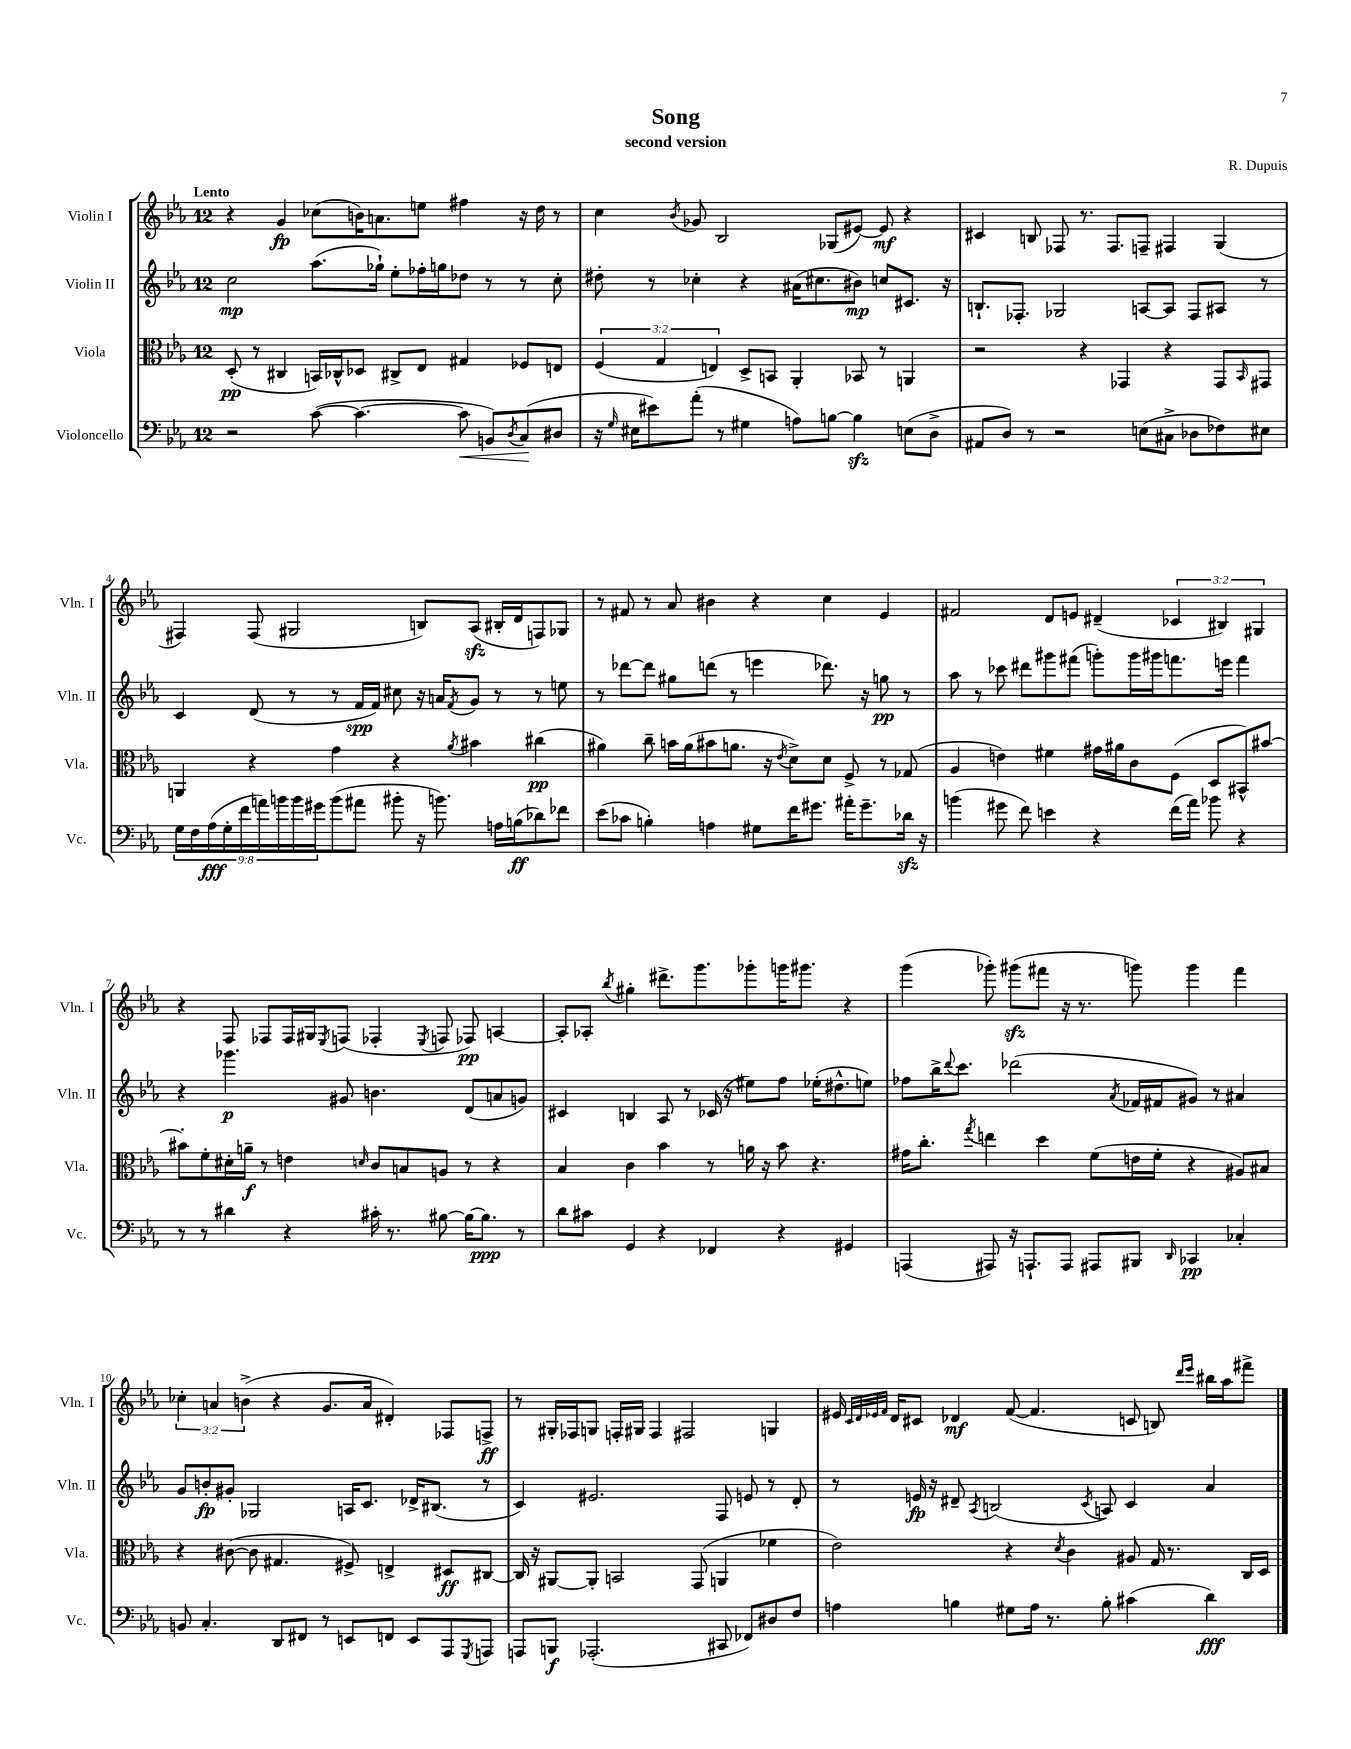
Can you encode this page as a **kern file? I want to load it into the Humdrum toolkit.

**kern	**dynam	**kern	**dynam	**kern	**dynam	**kern	**dynam
*part4	*part4	*part3	*part3	*part2	*part2	*part1	*part1
*staff4	*staff4	*staff3	*staff3	*staff2	*staff2	*staff1	*staff1
*I"Violoncello	*	*I"Viola	*	*I"Violin II	*	*I"Violin I	*
*I'Vc.	*	*I'Vla.	*	*I'Vln. II	*	*I'Vln. I	*
*clefF4	*	*clefC3	*	*clefG2	*	*clefG2	*
*k[b-e-a-]	*	*k[b-e-a-]	*	*k[b-e-a-]	*	*k[b-e-a-]	*
*M12/8	*	*M12/8	*	*M12/8	*	*M12/8	*
=1	=1	=1	=1	=1	=1	=1	=1
!	!	!	!	!	!	!LO:TX:a:B:t=Lento	!
2r	.	(8D'/	pp	2cc\	mp	4r	.
.	.	8r	.	.	.	.	.
.	.	4C#X/	.	.	.	4g/	fp
([8c\	.	16BBn/LL)	.	(8.aa-\L	.	(8cc-X\L	.
.	.	16C-X^^/J	.	.	.	.	.
4.c\_	.	8D-X/J	.	.	.	16bn\K)	.
.	.	.	.	16gg-X`\Jk)	.	8.an\	.
.	.	8C#X^/L	.	8ee-'\L	.	.	.
.	.	8E-/J	.	16ff-X'\L	.	8een\J	.
.	.	.	.	16ggn\J	.	.	.
!	!LO:HP:b	!	!	!	!	!	!
8c\]	<	4G#X/	.	8dd-X\J	.	4ff#X\	.
8BBn/L)	.	.	.	8r	.	.	.
8qD/	.	.	.	.	.	.	.
(8C/	.	8F-X/L	.	8r	.	16r	.
.	.	.	.	.	.	16dd\	.
8D#X/J	[	8En/J	.	8cc'\	.	8r	.
=2	=2	=2	=2	=2	=2	=2	=2
16r	.	(6F/	.	8dd#X'\	.	4cc\	.
16qqG/	.	.	.	.	.	.	.
16E#X\KL	.	.	.	.	.	.	.
8e#X\)	.	.	.	8r	.	.	.
.	.	6G/	.	.	.	.	.
.	.	.	.	.	.	8qb-/	.
(8a-'\J	.	.	.	4cc-X'\	.	8g-X/	.
.	.	6En/)	.	.	.	.	.
8r	.	.	.	.	.	2B-/	.
4G#X\	.	8D^/L	.	4r	.	.	.
.	.	8BBn/J	.	.	.	.	.
8An\L)	.	4AA-'/	.	(16a#X\KL	.	.	.
.	.	.	.	8.cc#X\	.	.	.
[8Bn\J	.	.	.	.	.	(8G-X/L	.
4Bzz\]	.	8BB-X/	.	8b#X\J)	mp	[8e#X/J)	.
.	.	8r	.	8ccn/L	.	8e#/]	mf
(8En\L	.	4AAn/	.	8.c#X/J	.	4r	.
8D^\J	.	.	.	.	.	.	.
.	.	.	.	16r	.	.	.
=3	=3	=3	=3	=3	=3	=3	=3
8AA#X/L	.	2r	.	8.Bn`/L	.	4c#X/	.
8D/J)	.	.	.	.	.	.	.
.	.	.	.	8.F-X'/J	.	.	.
8r	.	.	.	.	.	8Bn/	.
2r	.	.	.	2G-X/	.	8F-X/	.
.	.	4r	.	.	.	8.r	.
.	.	.	.	.	.	8.F-/L	.
.	.	4GG-X/	.	.	.	.	.
(8En\L	.	.	.	[8An/L	.	8Fn~/J	.
8C#X^\J	.	4r	.	8A/J]	.	4F#X/	.
8D-X\L	.	.	.	8F-/L	.	.	.
8F-X\)	.	8GG-/L	.	8A#X/J	.	(4G/	.
.	.	16qqBB-/	.	.	.	.	.
8E#X\J	.	8GG#X/J	.	8r	.	.	.
!!LO:LB:g=z
=4	=4	=4	=4	=4	=4	=4	=4
18G\LL	.	4AAn/	.	4c/	.	4F#X/)	.
18F\	.	.	.	.	.	.	.
(18A-\	fff	.	.	.	.	.	.
18G'\	.	.	.	.	.	.	.
18f\	.	.	.	.	.	.	.
.	.	4r	.	(8d/	.	(8F#/	.
18an\)	.	.	.	.	.	.	.
18bn\	.	.	.	.	.	.	.
.	.	.	.	8r	.	2G#X/	.
18b\	.	.	.	.	.	.	.
18g#X\J	.	.	.	.	.	.	.
(8b\	.	4g\	.	8r	.	.	.
8a#X\J	.	.	.	16f/LL	spp	.	.
.	.	.	.	16f/JJ)	.	.	.
8b#X'\	.	4r	.	8cc#X\	.	.	.
16r	.	.	.	16r	.	8Bn/L)	.
8.bn\)	.	.	.	16an/KL	.	.	.
.	.	8qa-/	.	8qf/	.	.	.
.	.	4b#X\	.	8g/J	.	(8A-zz/J	.
16An\LL	.	.	.	8r	.	16B#X'/LL	.
(16Bn\J	ff	.	.	.	.	16d/J	.
8d-X\)	.	(4cc#X\	pp	8r	.	8Fn/)	.
8f-X\J	.	.	.	8een\	.	8G-X/J	.
=5	=5	=5	=5	=5	=5	=5	=5
(8e-\L	.	4a#X\)	.	8r	.	8r	.
8c-X\J	.	.	.	[8ddd-X\L	.	8f#X/	.
4Bn'\)	.	8cc~\	.	8ddd-\J]	.	8r	.
.	.	16bn\LL	.	8gg#X\L	.	8a-/	.
.	.	(16a#\J	.	.	.	.	.
4An\	.	8b#X\	.	(8dddn\J	.	4b#X\	.
.	.	8.an\J	.	8r	.	.	.
8G#X\L	.	.	.	4eeen\	.	4r	.
.	.	16r	.	.	.	.	.
.	.	8qe-/	.	.	.	.	.
16f\K	.	8d^\L)	.	.	.	.	.
8.g#X\J	.	.	.	.	.	.	.
.	.	8d\J	.	8.ddd-X\)	.	4cc\	.
16a#X'\KL	.	8F^/	.	.	.	.	.
8.g#~\	.	.	.	16r	.	.	.
.	.	8r	.	8ggn\	pp	4e-/	.
16d-Xzz\Jk	.	(8G-X/	.	8r	.	.	.
16r	.	.	.	.	.	.	.
=6	=6	=6	=6	=6	=6	=6	=6
(4bn\	.	4A-/	.	8aa-\	.	2f#X/	.
.	.	.	.	8r	.	.	.
8g#X\	.	4en\)	.	8ccc-X\	.	.	.
8f\)	.	.	.	8ddd#X\L	.	.	.
4en\	.	4f#X\	.	8ggg#X\	.	8d/L	.
.	.	.	.	(8fff#X\J	.	8en/J	.
4r	.	16g#X\LL	.	8gggn'\L)	.	(4d#X~/	.
.	.	16a#X\J	.	.	.	.	.
.	.	8c\	.	16ggg\L	.	.	.
.	.	.	.	16ggg#X\J	.	.	.
(16f\LL	.	(8F\J	.	8.fffn\	.	6c-X/	.
16a-\JJ)	.	.	.	.	.	.	.
8b-X\	.	8D/L	.	.	.	.	.
.	.	.	.	.	.	6B#X/)	.
.	.	.	.	16eeen\Jk	.	.	.
4r	.	8BB#X^^/)	.	4fff\	.	.	.
.	.	.	.	.	.	6G#X/	.
.	.	[8b#X/J	.	.	.	.	.
!!LO:LB:g=z
=7	=7	=7	=7	=7	=7	=7	=7
8r	.	8b#X'\L]	.	4r	.	4r	.
8r	.	8f'\	.	.	.	.	.
4d#X\	.	16d#X'\L	.	4.ggg-X\	p	8F/	.
.	.	16an~\JJ	f	.	.	.	.
.	.	8r	.	.	.	8F-X/L	.
4r	.	4en\	.	.	.	16F-/L	.
.	.	.	.	.	.	16G#X/J	.
.	.	.	.	.	.	8qE-/	.
.	.	.	.	8g#X/	.	(8Fn/J	.
.	.	16qqdn/	.	.	.	.	.
16c#X'\	.	8c/L	.	4.bn\	.	4F-X'/	.
8.r	.	.	.	.	.	.	.
.	.	8Bn/	.	.	.	.	.
.	.	.	.	.	.	8qE-/	.
[8B#X\	.	8An/J	.	.	.	8Fn/	.
16B#\KL_	.	8r	.	(8d/L	.	8F-X/)	pp
8.B#\J]	ppp	.	.	.	.	.	.
.	.	4r	.	8an/	.	[4An/	.
8r	.	.	.	8gn/J)	.	.	.
=8	=8	=8	=8	=8	=8	=8	=8
8d\L	.	4B-/	.	4c#X/	.	8A'/L]	.
8c#X\J	.	.	.	.	.	8A-X'/J	.
.	.	.	.	.	.	8qbb-/	.
4GG/	.	4c\	.	4Bn/	.	4gg#X'\	.
4r	.	4b-\	.	8A-/	.	8.ddd#X^\L	.
.	.	.	.	8r	.	.	.
.	.	.	.	.	.	8.ggg\	.
4FF-X/	.	8r	.	(16c-X/	.	.	.
.	.	.	.	16r	.	.	.
.	.	16an\	.	8ee#X\L)	.	8ggg-X'\	.
.	.	16r	.	.	.	.	.
4r	.	8b-\	.	8ff\J	.	16gggn\K	.
.	.	.	.	.	.	8.ggg#X\J	.
.	.	4.r	.	(16ee-X'\KL	.	.	.
.	.	.	.	8.dd#X^^\	.	.	.
4GG#X/	.	.	.	.	.	4r	.
.	.	.	.	8een\J)	.	.	.
=9	=9	=9	=9	=9	=9	=9	=9
(4AAAn/	.	16g#X\KL	.	8ff-X\L	.	(4ggg\	.
.	.	8.cc'\J	.	.	.	.	.
.	.	.	.	16bb-^\K	.	.	.
.	.	.	.	8qqddd/	.	.	.
.	.	.	.	8.ccc\J	.	.	.
.	.	8qgg/	.	.	.	.	.
8AAA#X/)	.	4een\	.	.	.	8ggg-X'\)	.
16r	.	.	.	(2ddd-X\	.	(8ggg#Xzz\L	.
8.AAAn`/L	.	.	.	.	.	.	.
.	.	4dd\	.	.	.	8fff#X\J	.
8AAA/J	.	.	.	.	.	16r	.
.	.	.	.	.	.	8.r	.
8AAA#X/L	.	(8f\L	.	.	.	.	.
.	.	.	.	8qa-/	.	.	.
8BBB#X/J	.	16en\L	.	16f-X/LL	.	8gggn\)	.
.	.	16f'\JJ	.	16f#X/J	.	.	.
16qqDD/	.	.	.	.	.	.	.
4CC-X/	pp	4r	.	8g#X/J)	.	4ggg\	.
.	.	.	.	8r	.	.	.
4C-X'/	.	8A#X/L)	.	4a#X/	.	4fff#\	.
.	.	8B#X/J	.	.	.	.	.
!!LO:LB:g=z
=10	=10	=10	=10	=10	=10	=10	=10
8BBn/	.	4r	.	8g/L	.	6cc-X'\	.
4.C'/	.	.	.	8bn'/	fp	.	.
.	.	.	.	.	.	6an/	.
.	.	([8c#X\	.	8g#X'/J	.	.	.
.	.	.	.	.	.	(6bn^\	.
.	.	8c#\]	.	2G-X/	.	.	.
8DD/L	.	4.G#X/	.	.	.	4r	.
8FF#X/J	.	.	.	.	.	.	.
8r	.	.	.	.	.	8.g/L	.
8EEn/L	.	8F#X^/)	.	16An/KL	.	.	.
.	.	.	.	8.c/J	.	16a/Jk	.
8FFn/J	.	4En^/	.	.	.	4d#X'/)	.
8EE/L	.	.	.	16d-X^/KL	.	.	.
.	.	.	.	(8.B#X/J	.	.	.
8AAA-/	.	8D#X/L	ff	.	.	8F-X/L	.
8qGGG/	.	.	.	.	.	.	.
8AAAn/J	.	[8C#X/J	.	8r	.	8Fn^/J	ff
=11	=11	=11	=11	=11	=11	=11	=11
8AAAn/L	.	16C#/]	.	4c/)	.	8r	.
.	.	16r	.	.	.	.	.
8BBBn/J	f	[8AA#X/L	.	.	.	16G#X'/LL	.
.	.	.	.	.	.	16F-X/J	.
(2.AAA-X'/	.	8AA#'/J]	.	2.e#X/	.	8Gn/J	.
.	.	2BBn/	.	.	.	16Fn'/LL	.
.	.	.	.	.	.	16G#X/JJ	.
.	.	.	.	.	.	4F/	.
.	.	.	.	.	.	2F#X/	.
.	.	(8GG/	.	.	.	.	.
8CC#X/	.	4AAn/	.	8F/	.	.	.
8FF-X/L)	.	.	.	8en/	.	.	.
8D#X/	.	4f-X\	.	8r	.	4Gn/	.
8F/J	.	.	.	8d'/	.	.	.
=12	=12	=12	=12	=12	=12	=12	=12
4An\	.	2e-\)	.	8r	.	16e#X/	.
.	.	.	.	.	.	32qqc/LLL	.
.	.	.	.	.	.	32qqd/	.
.	.	.	.	.	.	32qqe-X/	.
.	.	.	.	.	.	32qqf/JJJ	.
.	.	.	.	.	.	16d/KL	.
.	.	.	.	16en/	fp	8c#X/J	.
.	.	.	.	16r	.	.	.
4Bn\	.	.	.	8d#X~/	.	4d-X/	mf
.	.	.	.	8qA-/	.	.	.
.	.	.	.	(2Bn/	.	.	.
8G#X\L	.	4r	.	.	.	([8f/	.
16A\Jk	.	.	.	.	.	4.f/]	.
8.r	.	.	.	.	.	.	.
.	.	8qd/	.	.	.	.	.
.	.	4c\	.	.	.	.	.
.	.	.	.	8qc/	.	.	.
8B'\	.	.	.	8An/)	.	.	.
(4c#X\	.	8A#X/	.	4c/	.	8cn/	.
.	.	16G/	.	.	.	8Bn/)	.
.	.	8.r	.	.	.	.	.
.	.	.	.	.	.	16qqddd/LL	.
.	.	.	.	.	.	16qqeee-/JJ	.
4d\)	fff	.	.	4a-/	.	16bb#X\LL	.
.	.	.	.	.	.	16aa-\J	.
.	.	16C/LL	.	.	.	8fff#X^\J	.
.	.	16D/JJ	.	.	.	.	.
==	==	==	==	==	==	==	==
*-	*-	*-	*-	*-	*-	*-	*-
